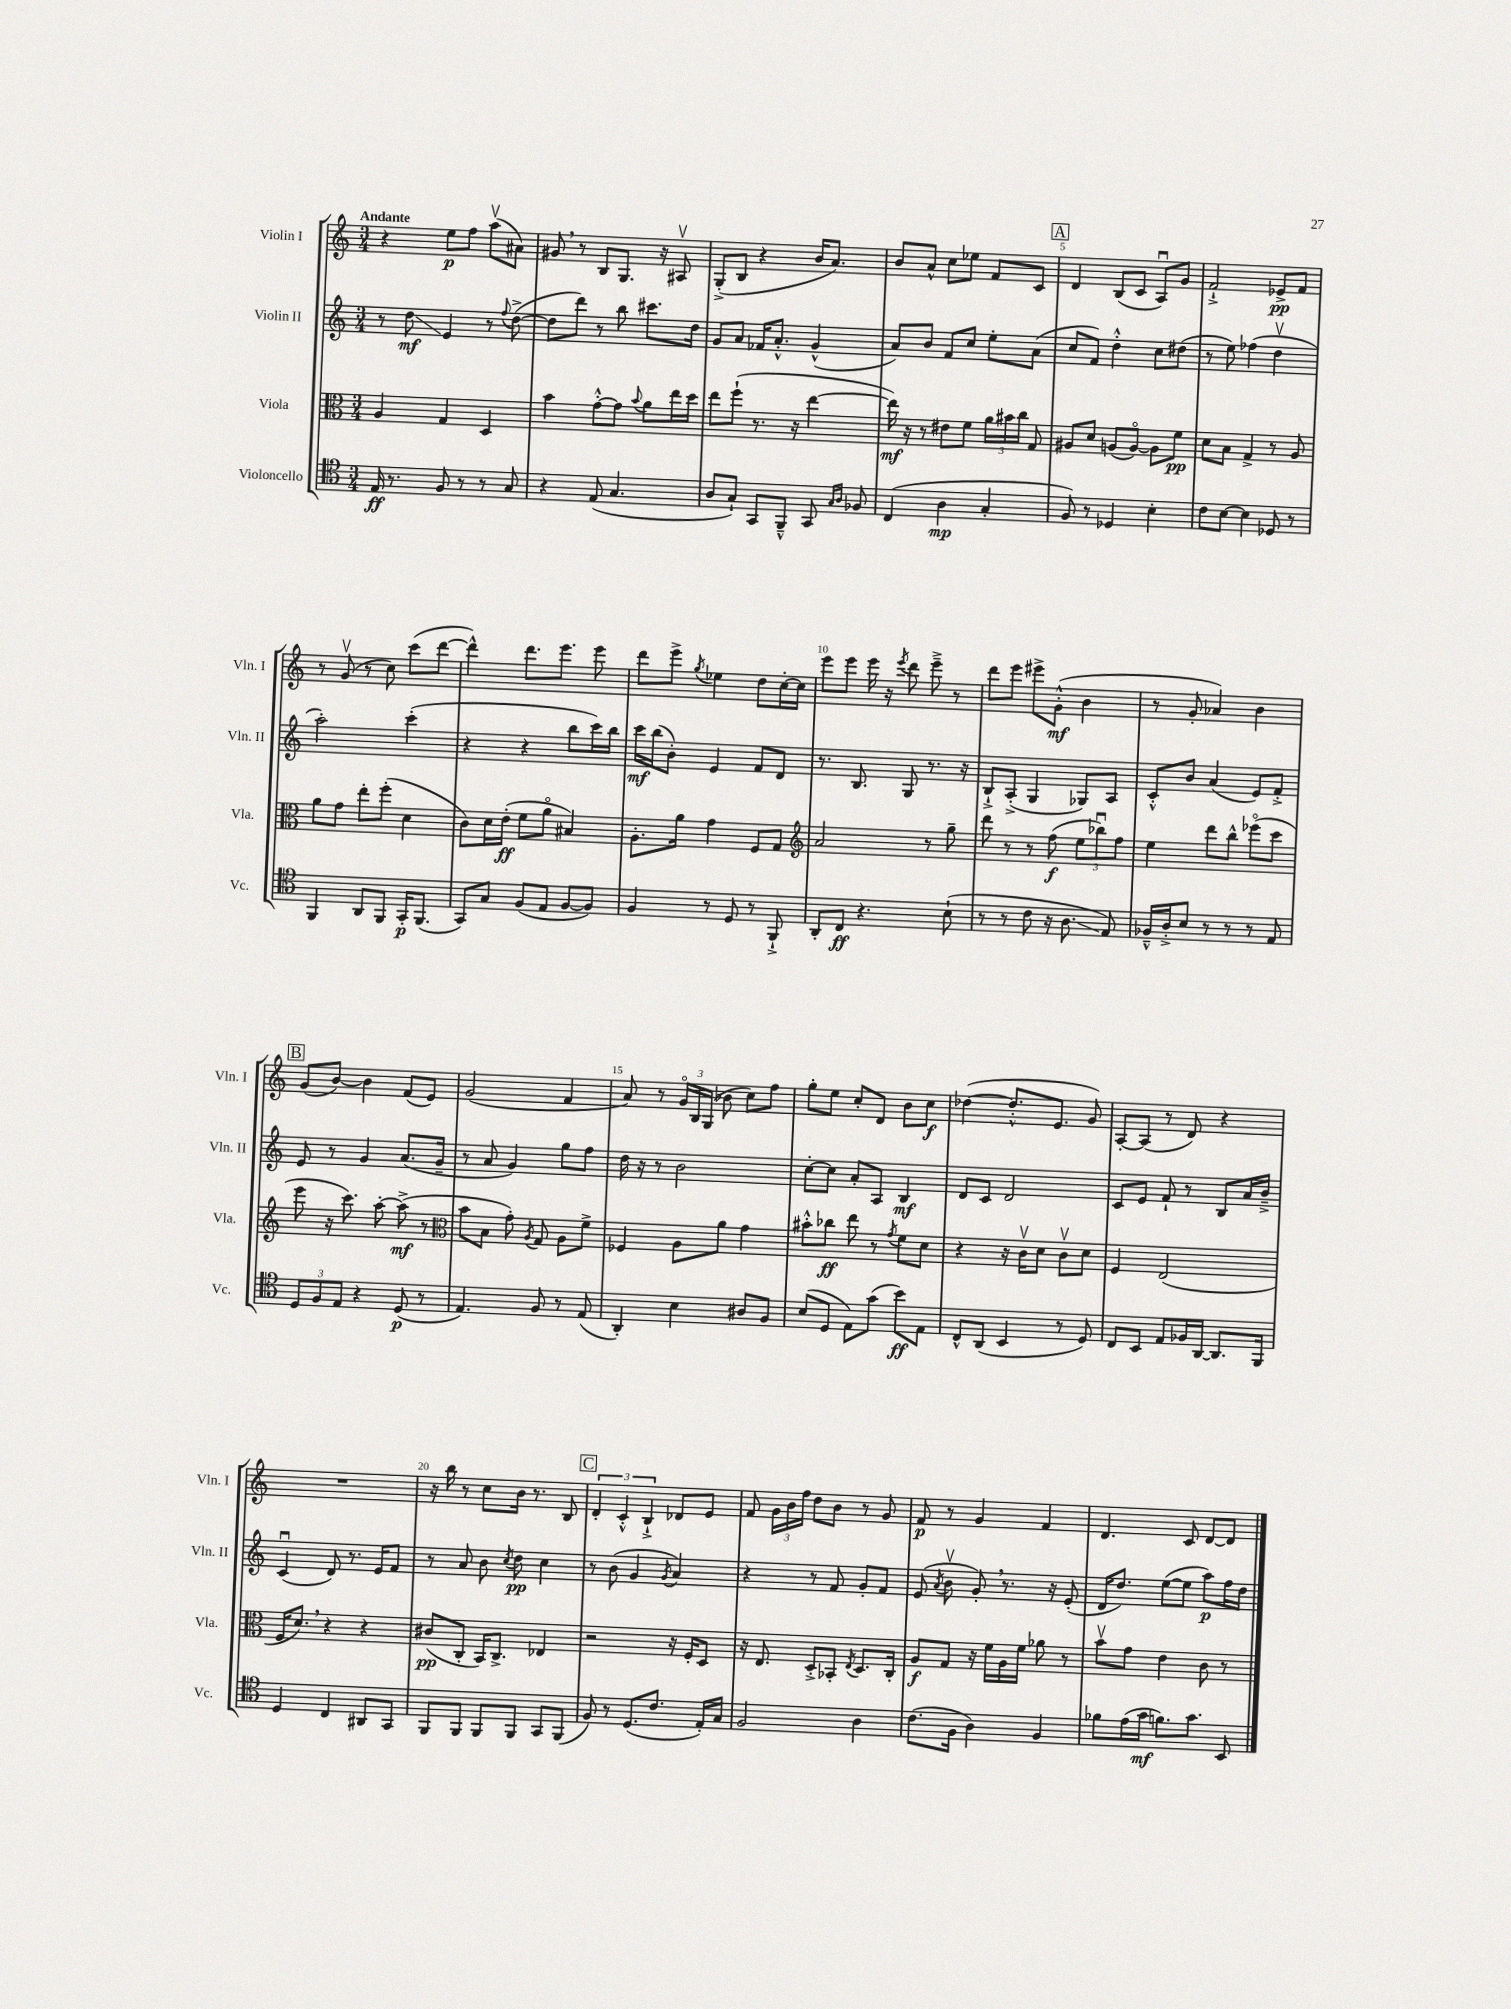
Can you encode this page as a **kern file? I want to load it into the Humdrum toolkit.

**kern	**kern	**kern	**kern
*staff4	*staff3	*staff2	*staff1
*clefC4	*clefC3	*clefG2	*clefG2
*k[]	*k[]	*k[]	*k[]
*M3/4	*M3/4	*M3/4	*M3/4
16E/	4A/	8r	4r
8.r	.	.	.
.	.	8dd\	.
8F/	4G/	4e/	8ee\L
8r	.	.	8ff\J
8r	4D/	8r	(8aav\L
.	.	8qqff/	.
8G/	.	([8dd^\	8a#\J)
=	=	=	=
4r	4b\	8dd\]L	8g#/
.	.	8ddd\J)	8r
(8E/	[8g'^^\L	8r	8B/L
4.G/	8g\]J	8bb\	8.G/J
.	8qqb/	.	.
.	8a\L	8.ccc#\L	.
.	.	.	16r
.	16ee\L	.	8A#v/
.	16dd\JJ	16dd\Jk	.
=	=	=	=
8A/L	8ee\L	8g/L	(8G'^/L
8G`/J)	(8ff`\J	8a/J	8B/J
8GG/L	8.r	16f-/LK	4r
.	.	8.a'^^/J	.
8FF~^^/J	.	.	.
.	16r	.	.
8GG/	[4ee\	(4g^^/	16b/LK
.	.	.	8.a/J)
16qqG/LL	.	.	.
16qqA/JJ	.	.	.
8F-/	.	.	.
=	=	=	=
(4C/	16ee\])	8a/L)	8b/L
.	16r	.	.
.	8r	8b/J	8a^^/J
4A\	8e#\L	8f/L	8cc\L
.	8f\J	8cc/J	8ee-\J
4G'/	24a\LL	8ee'\L	8f/L
.	24b#\	.	.
.	24cc\JJ	.	.
.	8G/	(8a\J	8c/J
=	=	=	=
8F/)	8A#/L	8cc/L	4d/
8r	8d/J	8f/J)	.
4D-/	(8A/L	4dd'^^\	(8B/L
.	[8Ao/J)	.	8c/J
4B'\	8A\]L	8cc\L	8Au/L)
.	8f\J	(8dd#\J	8g/J
=	=	=	=
8c\L	8d\L	8r	2f`^/
[8B\J	8B\J	8ee\)	.
4B\]	4G^/	(4ff-\	.
8D-/	8r	4ddv\	8e-^/L
8r	8A/	.	8f/J
=	=	=	=
4FF/	8a\L	2aa'\)	8r
.	8g\J	.	(8gv/
8AA/L	8ee'\L	.	8r
8FF/J	(8ff'\J	.	8cc\)
16GG'/LK	4d\	(4ccc'\	(8ccc\L
(8.FF/J	.	.	.
.	.	.	[8ddd\J
=	=	=	=
8GG/L)	8c\L)	4r	4ddd^^\])
8G/J	16d\L	.	.
.	(16e'\JJ	.	.
(8F/L	8f\L	4r	8.ddd\L
8E/J	8ao\J	.	.
.	.	.	8.eee\J
[8F/L	4B#/)	8bb\L	.
8F/]J)	.	16ccc\L)	8eee\
.	.	16bb\JJ	.
=	=	=	=
4F/	8.A'\L	16ccc\LL	8ddd\L
.	.	(16bb\J	.
.	.	8b'\J)	8eee^\J
.	16a\Jk	.	.
.	.	.	8qgg/
8r	4g\	4e/	4ee-\
8D/	.	.	.
8r	8F/L	8f/L	8dd\L
8FF`^/	8G/J	8d/J	[16cc'\L
.	.	.	16cc\]JJ
=	=	=	=
*	*clefG2	*	*
8AA'/L	2a/	8.r	8eee\L
8C/J	.	.	8eee\J
.	.	8.B/	.
4.r	.	.	16eee\
.	.	.	16r
.	.	.	8qeee/
.	.	8G/	8ddd\
.	8r	8.r	8eee~^\
(8B`\	8gg~\	.	8r
.	.	16r	.
=	=	=	=
8r	8ddd\	8B`^/L	8ddd\L
8r	8r	(8A'^/J	8eee\J
8c\	8r	4G/	8eee#^\L
16r	(8ff\	.	(8g'^^\J
8.A\	.	.	.
.	12ee\L	8G-/L)	4b\
.	12bb-u\)	.	.
8E/)	.	8A/J	.
.	12ff\J	.	.
=	=	=	=
16F-~^^/LL	4ee\	8c'^^/L	8r
16A'^/J	.	.	.
8B/J	.	8b/J	8g'/
8r	8ddd\L	(4a/	4a-/)
8r	8bb^^\J	.	.
8r	(8eee-o\L	8e/L)	4b\
8E/	8ccc\J	8f'^/J	.
=	=	=	=
12D/L	8eee\	8e/	(8g/L
12F/	.	.	.
.	16r	8r	[8b/J)
12E/J	.	.	.
.	8.ccc\)	.	.
4r	.	4g/	4b\]
.	[8aa'\	.	.
(8D/	(8aa^\]	(8.a/L	(8f/L
8r	8r	.	8e/J)
.	.	16g~/Jk	.
=	=	=	=
*	*clefC3	*	*
4.E/)	8b\L	8r	(2g/
.	8B\J	8a/	.
.	8g'\)	4g/)	.
.	8qA/	.	.
8F/	8G/	.	.
8r	8A\L	8gg\L	4f/
(8E/	8f^\J	8ff\J	.
=	=	=	=
4AA'/)	4F-/	16dd\	8a/)
.	.	16r	.
.	.	8r	8r
4B\	8A\L	2b\	24go/LL
.	.	.	24B/
.	.	.	(24G/JJ
.	8a\J	.	8b-\
8A#/L	4g\	.	8cc\L)
8F/J	.	.	8ff\J
=	=	=	=
(8B/L	8b#'^^\L	[8cc'\L	8gg'\L
8D/J	8cc-\J	8cc\]J	8ee\J
8E\L)	8ee\	8a'/L	8cc'/L
(8g\J	8r	8A/J	8d/J
.	8qg/	.	.
8b\L)	8f\L	4B/	8b\L
8E\J	8d\J	.	8cc\J
=	=	=	=
8C^^/L	4r	8d/L	([4dd-\
(8AA/J	.	8c/J	.
4BB/	16r	2d/	8.dd-'^^/]L
.	16cv\LK	.	.
.	8d\J	.	.
.	.	.	8.e/J
8r	8cv\L	.	.
8D/)	8d\J	.	8g/)
=	=	=	=
8C/L	4F/	8c/L	[8A'/L
8BB/J	.	8e/J	(8A/]J
8E/L	(2E/	8f`/	8r
16F-/L	.	8r	8d/)
[16AA/JJ	.	.	.
8.AA/]L	.	8B/L	4r
.	.	16a/L	.
16FF/Jk	.	16b~^/JJ	.
=	=	=	=
4D/	16F/LK	(4cu/	2.r
.	8.d/J)	.	.
4C/	4r	8d/)	.
.	.	8.r	.
8AA#/L	4r	.	.
.	.	16e/LK	.
8GG/J	.	8f/J	.
=	=	=	=
8FF/L	(8c#/L	8r	16r
.	.	.	16bb\
8FF/J	8C'/J	8a/	8r
8FF/L	16BB/LK)	8b\	8cc\L
.	8.C^/J	.	.
.	.	8qcc/	.
8FF/J	.	8dd\	16b\Jk
.	.	.	8.r
8GG/L	4E-/	4cc\	.
(8FF/J	.	.	8B/
=	=	=	=
8F/)	2r	8r	6d'/
8r	.	(8b\	.
.	.	.	6c'^^/
(8.D/L	.	4g/	.
.	.	.	6B`^/
8.c/J	.	.	.
.	.	8qg/	.
.	16r	4a/)	8d-/L
.	16F'/LK	.	.
16E'/LL)	8D/J	.	8e/J
16G/JJ	.	.	.
=	=	=	=
2F/	16r	4r	8f/
.	8.E/	.	.
.	.	.	24g\LL
.	.	.	24b\
.	.	.	24ff\JJ
.	8D'^/L	8r	8dd\L
.	8BB-'/J	8f/	8b\J
.	8qE/	.	.
4A\	8.D/L	8g'/L	8r
.	.	8f/J	8g/
.	16C'/Jk	.	.
=	=	=	=
(8.c\L	8A/L	(8e/	8f/
.	.	8qa/	.
.	8G/J	8bv\	8r
16F\Jk	.	.	.
4A\)	16r	8g'/)	4g/
.	16f\LL	.	.
.	16A\	8.r	.
.	16f\JJ	.	.
4F/	8a-\	.	4f/
.	.	16r	.
.	8r	(8e'/	.
=	=	=	=
8f-\L	8bv\L	16d/LK	4.d/
.	.	8.dd/J)	.
(16e\L	8g\J	.	.
16g\JJ	.	.	.
8.f\L)	4e\	([8ee\L	.
.	.	8ee\]J	8c/
8.g\J	.	.	.
.	8c\	8aa\L)	[8d/L
8BB/	8r	16ff\L	8d/]J
.	.	16dd\JJ	.
==	==	==	==
*-	*-	*-	*-
